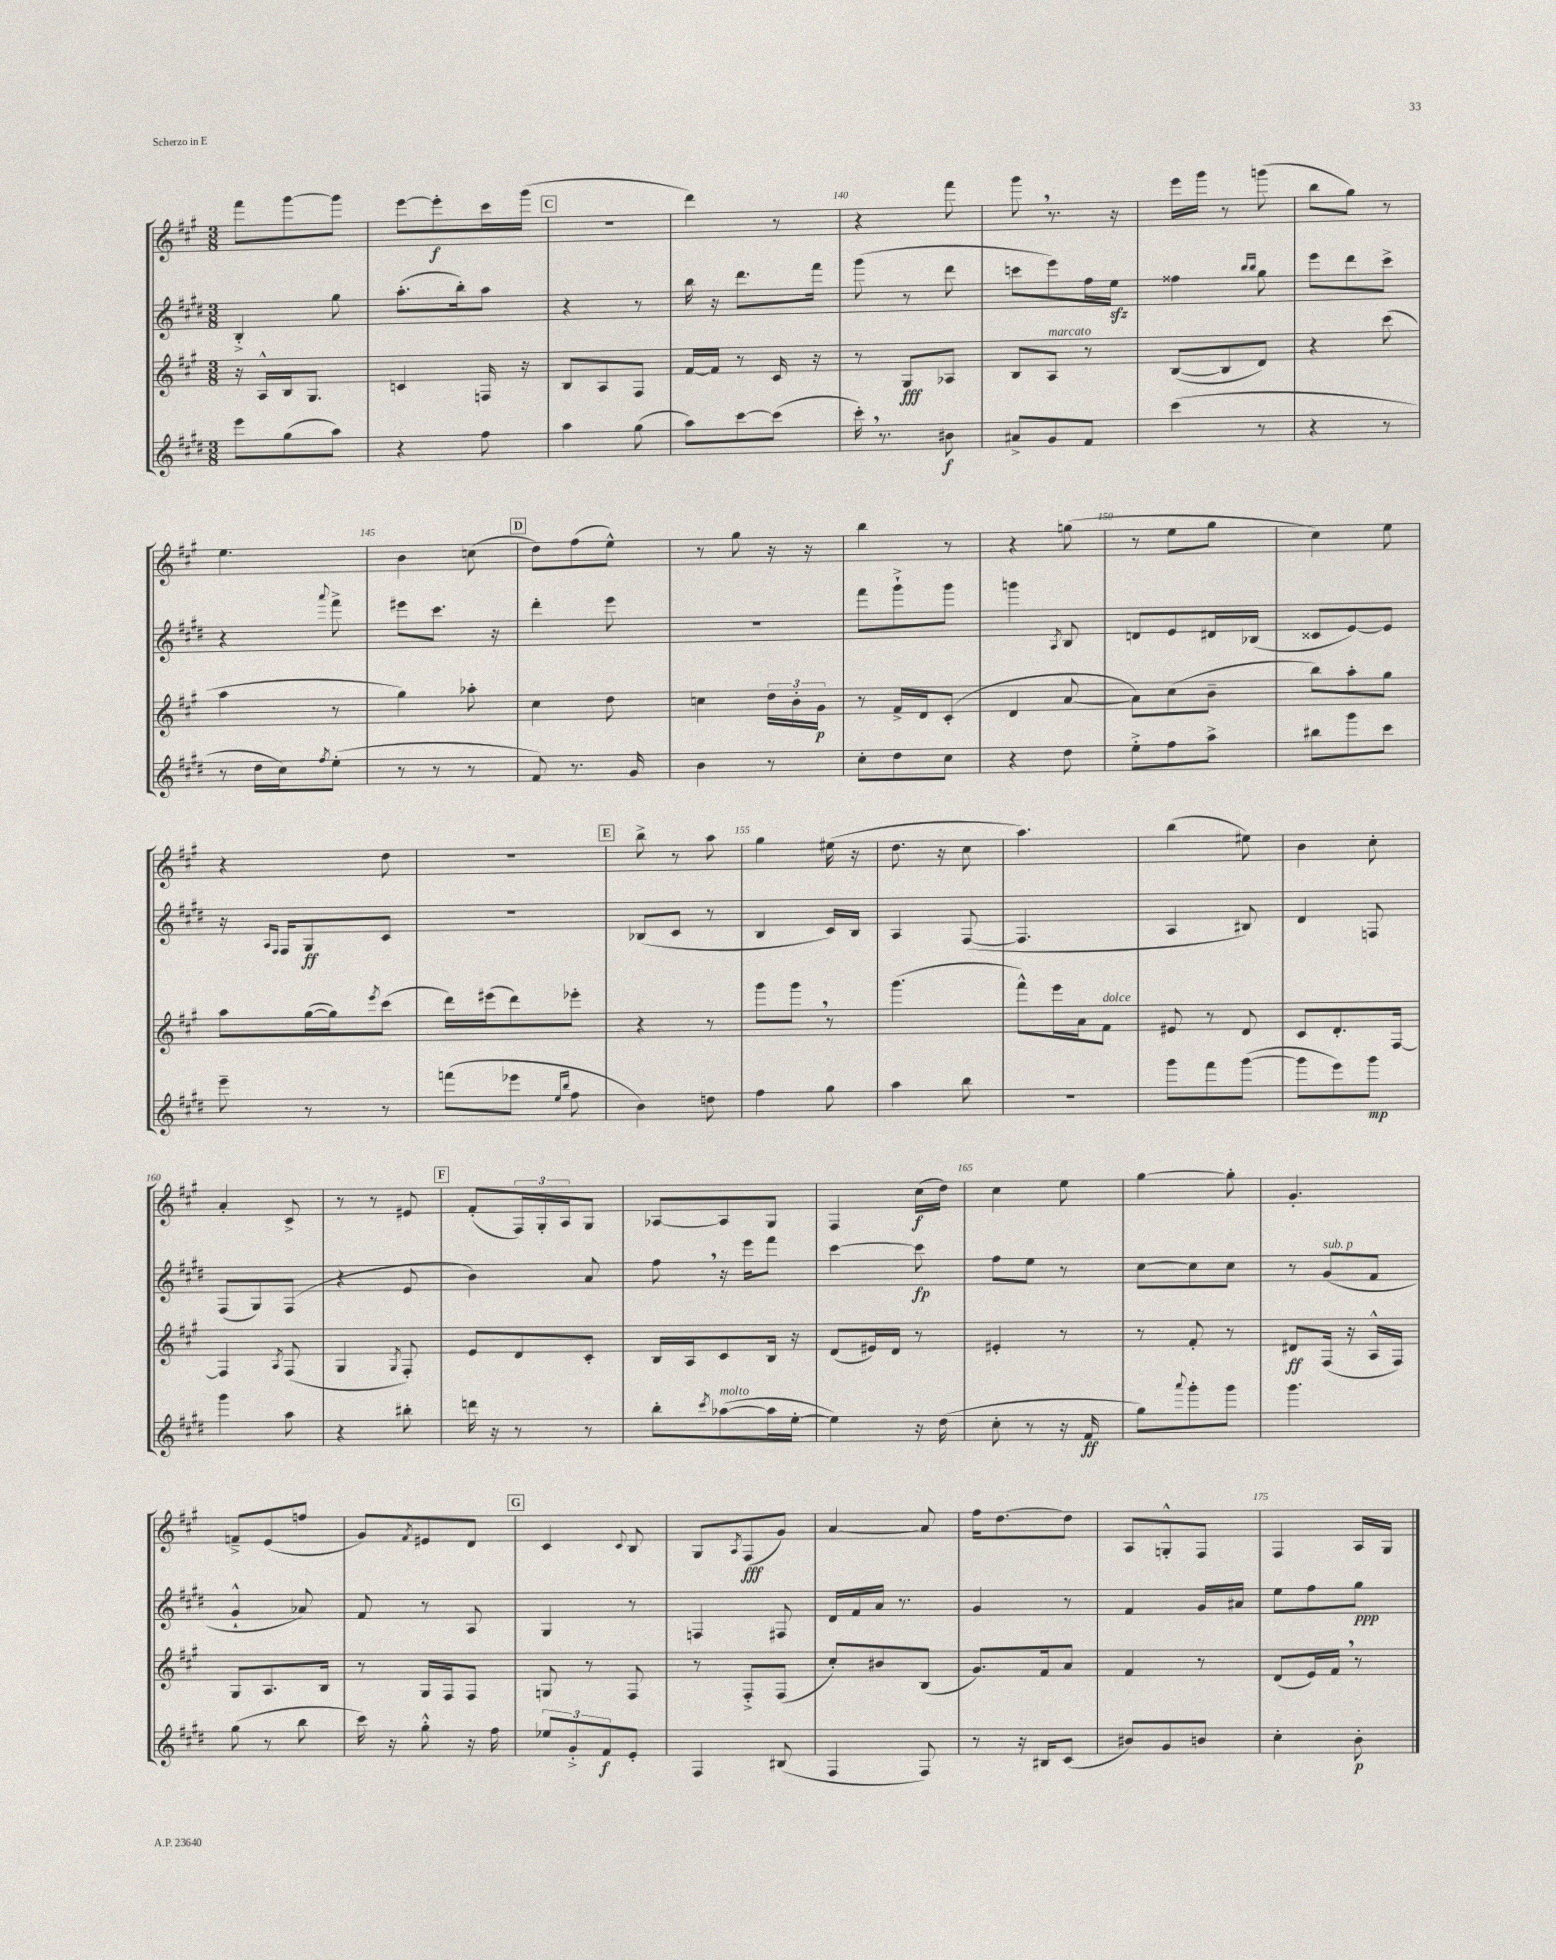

**kern	**kern	**kern	**kern
*staff4	*staff3	*staff2	*staff1
*clefG2	*clefG2	*clefG2	*clefG2
*k[f#c#g#d#]	*k[f#c#g#]	*k[f#c#g#d#]	*k[f#c#g#]
*M3/8	*M3/8	*M3/8	*M3/8
8eee\L	16r	4B'^/	8fff#\L
.	16A^^/LL	.	.
(8gg#\	16B/J	.	[8ggg#\
.	8.G#/J	.	.
8aa\J)	.	8gg#\	8ggg#\]J
=	=	=	=
4r	4c/	(8.aa'\L	[8eee\L
.	.	.	8eee'\]
.	.	16bb'\k)	.
8ff#\	16F/	8aa\J	16ccc#\L
.	16r	.	(16ggg#\JJ
=	=	=	=
4aa\	8B/L	4r	4.r
.	8A/	.	.
(8gg#\	8F#/J	8r	.
=	=	=	=
8aa\L)	[16f#/LL	16bb\	4ddd\)
.	16f#/]JJ	16r	.
[8ccc#\	8r	8.ddd#\L	.
(8ccc#\]J	16c#/	.	8r
.	16r	16fff#\Jk	.
=	=	=	=
16ccc#'\)	8r	(8ggg#\	4r
8.r	.	.	.
.	8G#/L	8r	.
8b#\	8A-/J	8ddd#\	8fff#\
=	=	=	=
8a#^/L	8B/L	8ccc\L	8ggg#\
8g#/	8A/J	8eee\)	8.r
8f#/J	8r	16ff#\L	.
.	.	16ee\JJ	16r
=	=	=	=
(4ccc#\	([8B/L	4ff##\	16eee\LL
.	.	.	16ggg#\JJ
.	8B/]	.	8r
.	.	16qqbb/LL	.
.	.	16qqbb/JJ	.
8r	8d/J)	8gg#\	(8ggg\
=	=	=	=
4r	4r	8eee\L	8bb\L
.	.	8ddd#\	8gg#\J)
8r	(8ccc#\	8ccc#^\J	8r
=	=	=	=
8r	4aa\	4r	4.ee\
16dd#\LL	.	.	.
16cc#\J)	.	.	.
8qff#/	.	8qqaaa/	.
(8ee'\J	8r	8fff#^\	.
=	=	=	=
8r	4gg#\)	8eee#\L	4b\
8r	.	8.ccc#\J	.
8r	8aa-'\	.	(8cc\
.	.	16r	.
=	=	=	=
8f#/)	4cc#\	4ddd#'\	8dd\L)
8.r	.	.	(8ff#\
.	8dd\	8eee\	8ee^^\J)
16g#/	.	.	.
=	=	=	=
4b\	4cc\	4.r	8r
.	.	.	8gg#\
8r	24dd\LL	.	16r
.	24b'\	.	.
.	.	.	16r
.	24g#\JJ	.	.
=	=	=	=
8cc#'\L	8r	8fff#\L	4bb\
8dd#\	16f#^/LL	8ggg#`^\	.
.	16d/J	.	.
8cc#\J	(8c#'/J	8ggg#\J	8r
=	=	=	=
4r	4d/	4ggg\	4r
.	.	8qA/	.
8dd#\	[8a/	8B/	(8gg\
=	=	=	=
8ee'^\L	8a\]L)	8d/L	8r
8ff#\	(8cc#\	8e/	8ee\L
8aa^\J	8b~\J	16d#/L	8gg#\J
.	.	(16B-/JJ	.
=	=	=	=
8bb#\L	8bb\L)	8c##/L	4cc#\)
8ggg#\	8aa'\	[8e/)	.
8ccc#\J	8gg#\J	8e/]J	8ee\
=	=	=	=
8eee~\	8aa\L	16r	4r
.	.	16qqA/LL	.
.	.	16qqF#/JJ	.
.	.	16F#/LK	.
8r	([16gg#\L	8G#/	.
.	16gg#\]J)	.	.
.	8qeee/	.	.
8r	(8ccc#\J	8c#/J	8dd\
=	=	=	=
(8fff\L	16ddd\LL)	4.r	4.r
.	(16eee#\J	.	.
8eee-\J	8ddd\)	.	.
16qqee/LL	.	.	.
16qqbb/JJ	.	.	.
8ff#\	8eee-'\J	.	.
=	=	=	=
4b\)	4r	(8B-/L	8bb^\
.	.	8c#/J	8r
8dd\	8r	8r	8aa\
=	=	=	=
4ff#\	8ggg#\L	4B/	4gg#\
.	8ggg#\J	.	.
8gg#\	8r	16c#/LL)	(16ee#\
.	.	16B/JJ	16r
=	=	=	=
4aa\	(4.ggg#\	4A/	8.dd\
.	.	.	16r
8bb\	.	([8F#/	8cc#\
=	=	=	=
4.r	8fff#^^\L)	4.F#/]	4.aa\)
.	16eee\L	.	.
.	16a\J	.	.
.	8f#\J	.	.
=	=	=	=
8ggg#\L	8e#/	4A/	(4bb\
8fff#\	8r	.	.
([8ggg#\J	8d/	8B#/)	8ee#\)
=	=	=	=
8ggg#\]L	8c#/L	4d#/	4b\
8eee\)	8.d'/	.	.
8ggg#\J	.	8F/	8cc#'\
.	[16F#/Jk	.	.
=	=	=	=
4ggg#\	4F#/]	(8F#/L	4a'/
.	.	8G#/)	.
.	8qA/	.	.
8aa\	(8F#/	(8F#/J	8c#^/
=	=	=	=
4r	4G#/	4r	8r
.	.	.	8r
.	8qG#/	.	.
8bb#'\	8F#'/)	8e/	8e#/
=	=	=	=
16ddd\	8e/L	4b\)	(8f#'/L
16r	.	.	.
8r	8d/	.	24F#/L)
.	.	.	24G#'/
.	.	.	24A/J
8r	8c#'/J	8a/	8G#/J
=	=	=	=
8bb'\L	16B/LL	8ff#\	[8A-/L
.	16A/J	.	.
8qccc#/	.	.	.
([8aa-\	8c#/	16r	8A-/]
.	.	16eee\LK	.
16aa-\]L	16B/Jk	8fff#\J	8G#/J
[16ee'\JJ	16r	.	.
=	=	=	=
4ee\])	(8d/L	[4ccc#\	4F#/
.	16e#/L)	.	.
.	16d/JJ	.	.
16r	8r	8ccc#\]	(16cc#\LL
(16dd#\	.	.	16dd\JJ)
=	=	=	=
8cc#'\	4e#'/	8ff#\L	4cc#\
8r	.	8ee\J	.
16r	8r	8r	8ee\
16f#/	.	.	.
=	=	=	=
8gg#\L)	8r	[8cc#\L	[4gg#\
8qqaaa/	.	.	.
8ggg#'\	8f#'/	8cc#\]	.
8ggg#\J	8r	8cc#\J	8gg#'\]
=	=	=	=
4.ggg#\	8d#/L	8r	4.g#'/
.	(16F#/Jk	(8g#/L	.
.	16r	.	.
.	16A^^/LL	8f#/J	.
.	16F#/JJ)	.	.
=	=	=	=
(8gg#\	8G#/L	4g#`^^/	8f~^/L
8r	8.A/	.	(8e/
8bb\	.	8a-/)	8ff/J
.	16B/Jk	.	.
=	=	=	=
16ccc#\)	8r	8f#/	8g#/L)
16r	.	.	.
.	.	.	8qf#/
8gg#'^^\	16G#/LL	8r	8e#/
.	16F#/J	.	.
16r	8F#/J	8A/	8d/J
16ff#\	.	.	.
=	=	=	=
12ee-/L	8G/	4G#/	4c#/
12g#'^/	.	.	.
.	8r	.	.
12f#/	.	.	.
.	.	.	8qqc#/
8e'/J	8F#/	8r	8B/
=	=	=	=
4F#/	8r	4F/	8G#/L
.	.	.	8qA/
.	8F#'^/L	.	(8F#/
(8B#/	(8F#/J	8F#/	8g#/J)
=	=	=	=
4F#/	8cc#'/L)	16d#/LL	[4a/
.	.	16f#/	.
.	8b#/	16a/JJ	.
.	.	8.r	.
8F#/)	(8B/J	.	8a/]
=	=	=	=
8r	8.g#/L)	4g#/	16ff#\LK
.	.	.	[8.dd\
16r	.	.	.
16B#/LK	16f#/k	.	.
(8c#/J	8a/J	8r	8dd\]J
=	=	=	=
8b#/L)	4f#/	4f#/	8A/L
8g#/	.	.	8G'^^/
8b/J	8r	16g#/LL	8F#/J
.	.	16a#/JJ	.
=	=	=	=
4cc#'\	(8d/L	8ee\L	4F#/
.	16e/L)	8ff#\	.
.	16f#/JJ	.	.
8b'\	8r	8gg#\J	16A/LL
.	.	.	16G#/JJ
==	==	==	==
*-	*-	*-	*-
